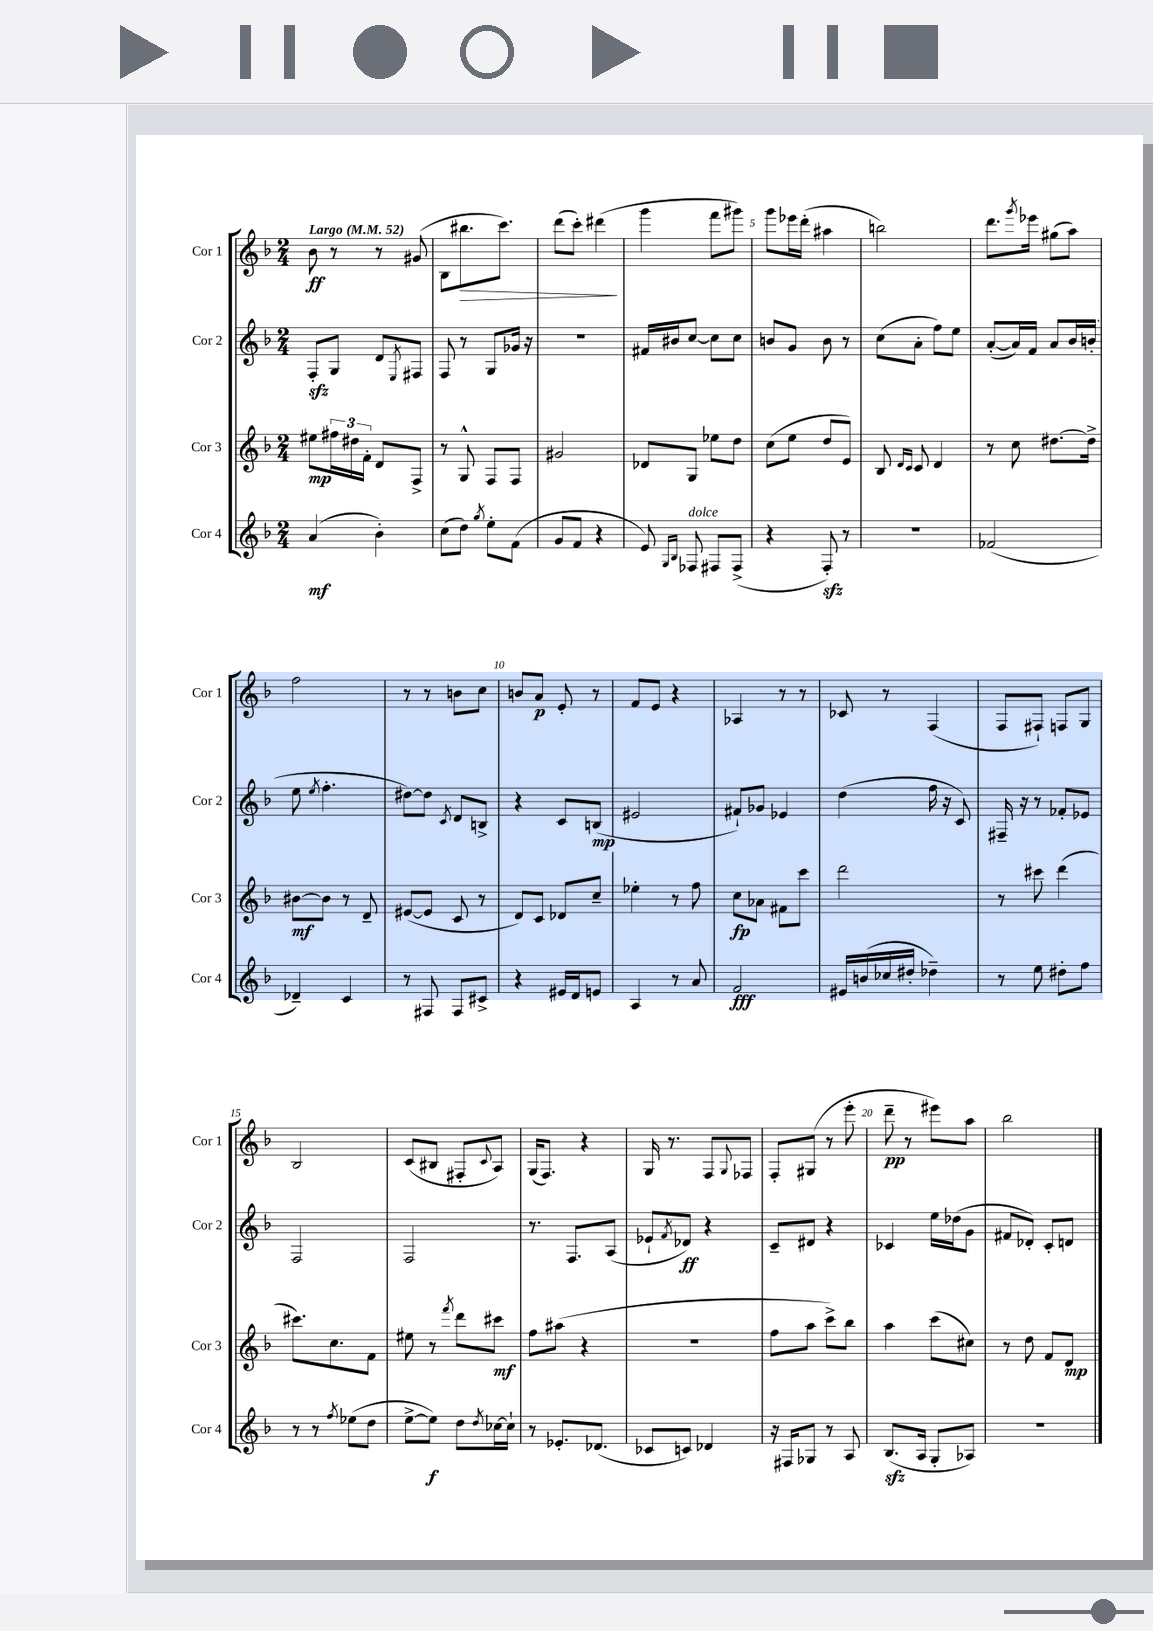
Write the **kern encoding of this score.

**kern	**kern	**kern	**kern
*staff4	*staff3	*staff2	*staff1
*clefG2	*clefG2	*clefG2	*clefG2
*k[b-]	*k[b-]	*k[b-]	*k[b-]
*M2/4	*M2/4	*M2/4	*M2/4
*MM52	*MM52	*MM52	*MM52
(4a	8ee#	8F'	8b-
.	24ff#	8G	8r
.	24dd#	.	.
.	24f'	.	.
4b-')	8d	8d	8r
.	.	8qE	.
.	8F^	8F#	(8g#
=	=	=	=
(8cc	8r	8F	8B-
8dd)	8G^^	8r	8.bb#
8qgg	.	.	.
8ee'	8F	8G	.
.	.	.	8.ccc)
(8f	8F	16g-	.
.	.	16r	.
=	=	=	=
8g	2g#	2r	(8ddd
8f	.	.	8ccc')
4r	.	.	(4ddd#
=	=	=	=
8e)	8d-	16f#	4ggg
.	.	16b#	.
16qqG	.	.	.
16qqB-	.	.	.
8F-	8G	[8cc	.
8F#	8ee-	8cc]	8fff
(8F#^	8dd	8cc	8ggg#)
=	=	=	=
4r	(8cc	8b	8ggg
.	8ee	8g	16eee-
.	.	.	(16ddd'
8F')	8dd	8b	4aa#
8r	8e)	8r	.
=	=	=	=
2r	8B-	(8cc	2bb)
.	16qqd	.	.
.	16qqc	.	.
.	8c	8a'	.
.	4d	8ff)	.
.	.	8ee	.
=	=	=	=
(2f-	8r	([8a'	8.ddd
.	8cc	16a])	.
.	.	.	8qggg
.	.	16f	16eee-
.	[8.dd#	8a	(8gg#
.	.	16b-	8aa)
.	16dd#^]	(16b'	.
=	=	=	=
4d-~)	[8b#	8ee	2ff
.	.	8qee	.
.	8b#]	4.ff'	.
4c	8r	.	.
.	8d~	.	.
=	=	=	=
8r	([8e#	[8dd#)	8r
8F#	8e#]	8dd#]	8r
.	.	8qc	.
8F#	8c	8d	8b
8c#^	8r	8B^	8cc
=	=	=	=
4r	8d)	4r	8b
.	8c	.	8a
16e#	8d-	8c	8e'
16d	.	.	.
8e	8cc~	(8B	8r
=	=	=	=
4A	4ee-'	2e#	8f
.	.	.	8e
8r	8r	.	4r
8a	8ff	.	.
=	=	=	=
2f	8cc	8f#`)	4A-
.	8a-	8g-	.
.	8f#	4e-	8r
.	8ccc	.	8r
=	=	=	=
16e#	2ddd	(4dd	8c-
(16b	.	.	.
16cc-	.	.	8r
16dd#'	.	.	.
4dd-~)	.	16ff	(4F
.	.	16r	.
.	.	8c)	.
=	=	=	=
8r	8r	16F#~	8F
.	.	16r	.
8ee	8ccc#	8r	8F#`)
8dd#'	(4ddd	8f-'	8F
8ff	.	8e-	8G
=	=	=	=
8r	8.ccc#)	2F	2B-
8r	.	.	.
.	8.cc	.	.
8qff	.	.	.
(8ee-	.	.	.
8dd	8f	.	.
=	=	=	=
[8ee^	8ee#	2F	(8c
8ee])	8r	.	8B#
.	8qfff	.	.
8dd	8ddd	.	8F#'
8qdd	.	.	8qqc
[16cc-	8ccc#	.	8A)
16cc-`]	.	.	.
=	=	=	=
8r	8ff	8.r	(16G
.	.	.	8.F)
8.e-'	(8aa#	.	.
.	.	8.F	.
.	4r	.	4r
(8.d-	.	.	.
.	.	(8A	.
=	=	=	=
8c-	2r	8e-`	16G
.	.	.	8.r
.	.	8qf	.
8c)	.	8d-)	.
4d-	.	4r	8F
.	.	.	8qqG
.	.	.	8F-
=	=	=	=
16r	8ff	8c~	8F'
16F#	.	.	.
8G-	8aa	8d#	(8G#
8r	8ccc^)	4r	8r
8A	8bb-	.	8eee'
=	=	=	=
(8.B-	4aa	4c-	8ddd~
.	.	.	8r
16A	.	.	.
8G'	(8ccc	16ee	8eee#)
.	.	(16dd-	.
8A-)	8cc#)	8g	8aa
=	=	=	=
2r	8r	8f#	2bb-
.	8dd	8d-')	.
.	8f	8c'	.
.	8d	8d	.
==	==	==	==
*-	*-	*-	*-
